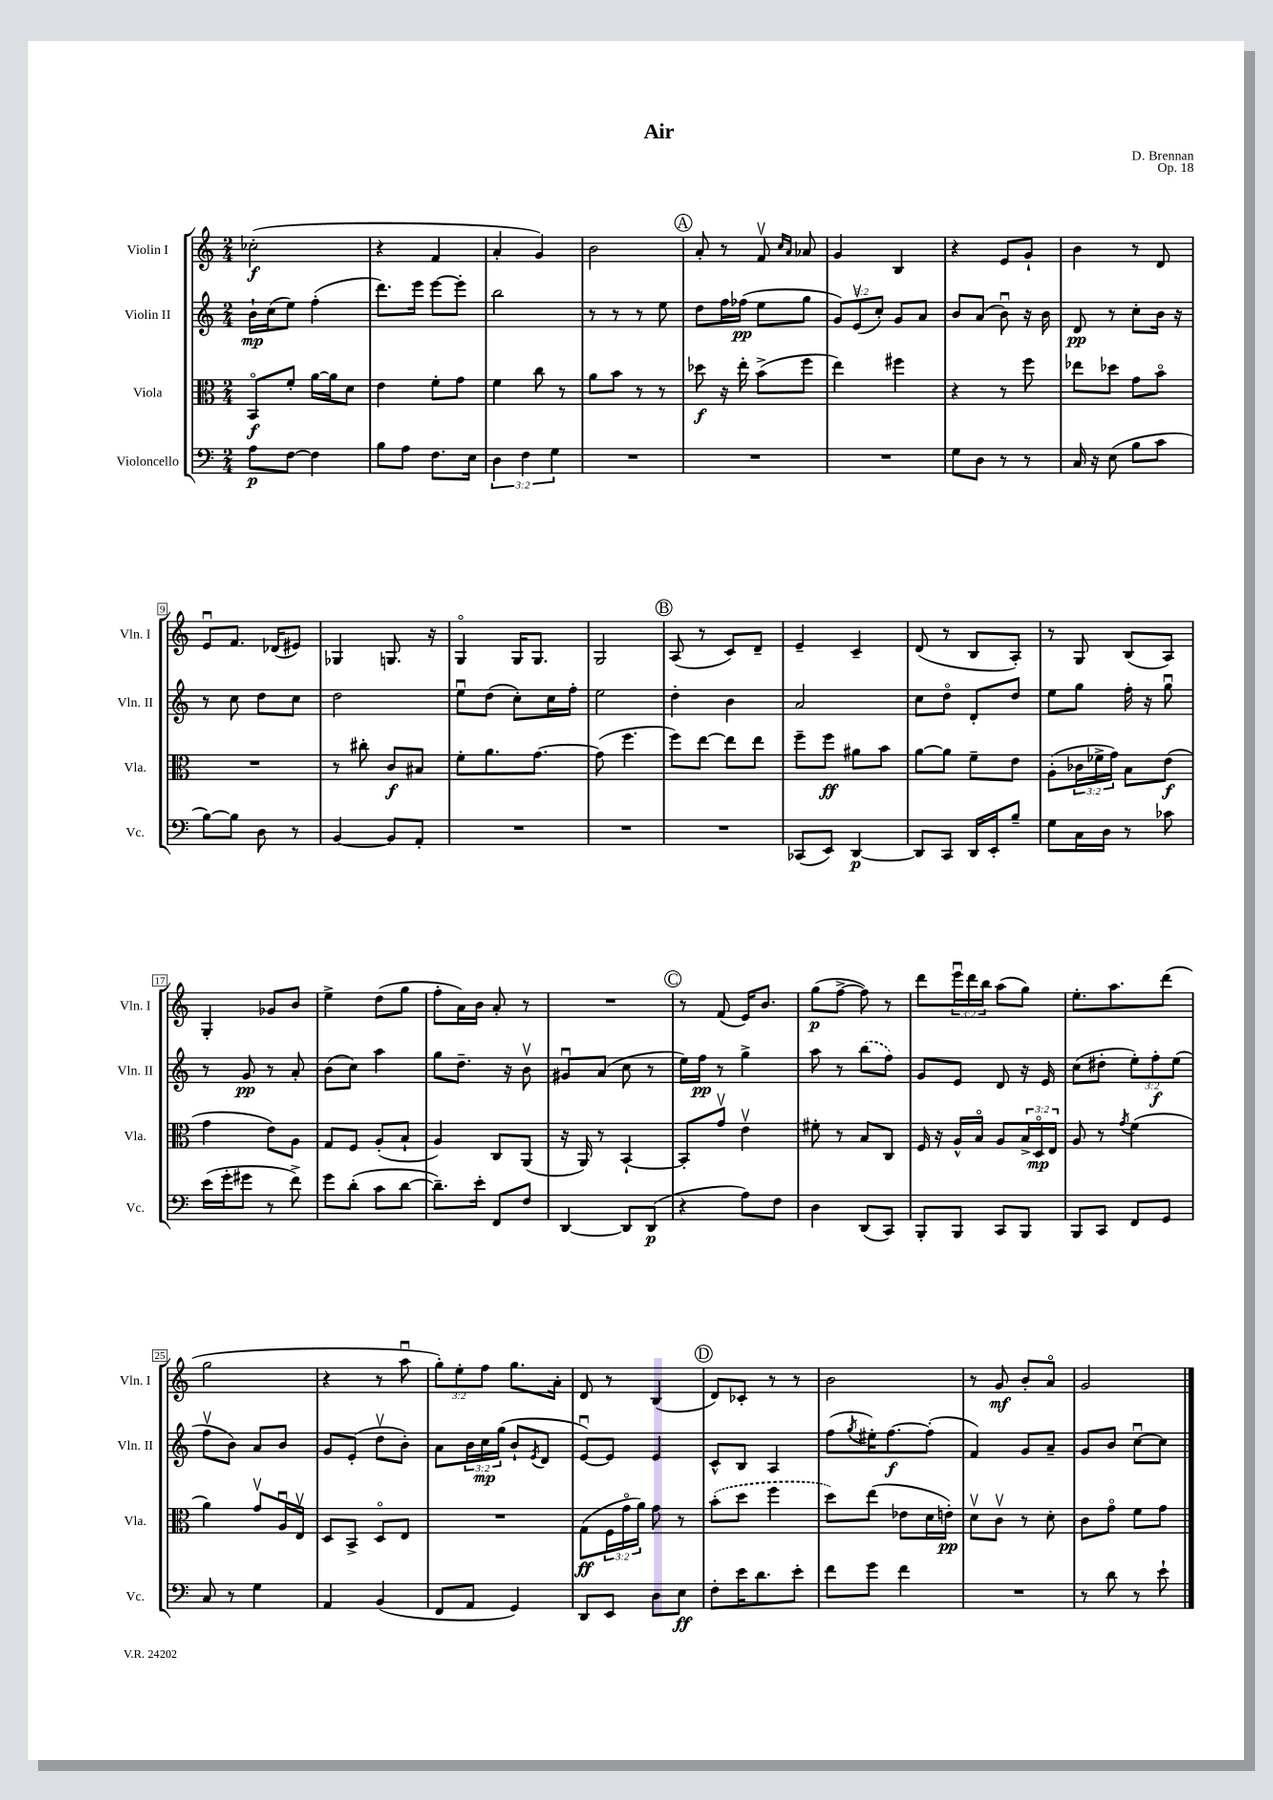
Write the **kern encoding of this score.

**kern	**dynam	**kern	**dynam	**kern	**dynam	**kern	**dynam
*part4	*part4	*part3	*part3	*part2	*part2	*part1	*part1
*staff4	*staff4	*staff3	*staff3	*staff2	*staff2	*staff1	*staff1
*I"Violoncello	*	*I"Viola	*	*I"Violin II	*	*I"Violin I	*
*I'Vc.	*	*I'Vla.	*	*I'Vln. II	*	*I'Vln. I	*
*clefF4	*	*clefC3	*	*clefG2	*	*clefG2	*
*k[]	*	*k[]	*	*k[]	*	*k[]	*
*M2/4	*	*M2/4	*	*M2/4	*	*M2/4	*
=1	=1	=1	=1	=1	=1	=1	=1
8A\L	p	8BB/L	f	16b`\LL	mp	(2cc-X'\	f
.	.	.	.	(16cc\J	.	.	.
[8F\J	.	8f'/J	.	8ee\J)	.	.	.
4F\]	.	[16a\LL	.	(4ff'\	.	.	.
.	.	16a\J]	.	.	.	.	.
.	.	8d\J	.	.	.	.	.
=2	=2	=2	=2	=2	=2	=2	=2
8B\L	.	4e\	.	8.ddd\L)	.	4r	.
8A\J	.	.	.	.	.	.	.
.	.	.	.	16eee\Jk	.	.	.
8.F\L	.	8f'\L	.	[8eee\L	.	4f/	.
.	.	8g\J	.	8eee'\J]	.	.	.
16E\Jk	.	.	.	.	.	.	.
=3	=3	=3	=3	=3	=3	=3	=3
6D\	.	4f\	.	2bb\	.	4a'/	.
6F\	.	.	.	.	.	.	.
.	.	8cc\	.	.	.	4g/)	.
6G\	.	.	.	.	.	.	.
.	.	8r	.	.	.	.	.
=4	=4	=4	=4	=4	=4	=4	=4
2r	.	8a\L	.	8r	.	2b\	.
.	.	8b\J	.	8r	.	.	.
.	.	8r	.	8r	.	.	.
.	.	8r	.	8ee\	.	.	.
!!LO:REH:place=s1:t=A
=5	=5	=5	=5	=5	=5	=5	=5
2r	.	8dd-X\	f	8dd\L	.	8a'/	.
.	.	16r	.	16ff\L	.	8r	.
.	.	16ee'\	.	(16ff-X\JJ	pp	.	.
.	.	(8b^\L	.	8ee\L	.	8fv/	.
.	.	.	.	.	.	16qqcc/LL	.
.	.	.	.	.	.	16qqa/JJ	.
.	.	8ff\J	.	8gg\J	.	8a-X/	.
=6	=6	=6	=6	=6	=6	=6	=6
2r	.	4ee\)	.	12g/L)	.	4g/	.
.	.	.	.	(12ev/	.	.	.
.	.	.	.	12cc'/J)	.	.	.
.	.	4ff#X\	.	8g/L	.	4B/	.
.	.	.	.	8a/J	.	.	.
=7	=7	=7	=7	=7	=7	=7	=7
8G\L	.	4r	.	8b/L	.	4r	.
8D\J	.	.	.	(8a/J	.	.	.
8r	.	8r	.	8bu\)	.	8e/L	.
8r	.	8ff\	.	16r	.	8g`/J	.
.	.	.	.	16b\	.	.	.
=8	=8	=8	=8	=8	=8	=8	=8
16C/	.	8ee-X\L	.	8d/	pp	4b\	.
16r	.	.	.	.	.	.	.
(8E\	.	8dd-X\J	.	8r	.	.	.
8B\L	.	8g\L	.	8cc'\L	.	8r	.
8c\J	.	8b\J	.	16b\Jk	.	8d/	.
.	.	.	.	16r	.	.	.
!!LO:LB:g=z
=9	=9	=9	=9	=9	=9	=9	=9
[8B\L)	.	2r	.	8r	.	8eu/L	.
8B\J]	.	.	.	8cc\	.	8.f/J	.
8D\	.	.	.	8dd\L	.	.	.
.	.	.	.	.	.	(16d-X/KL	.
8r	.	.	.	8cc\J	.	8e#X/J)	.
=10	=10	=10	=10	=10	=10	=10	=10
[4BB/	.	8r	.	2dd\	.	4G-X/	.
.	.	8cc#X'\	.	.	.	.	.
8BB/L]	.	8c/L	f	.	.	8.Gn/	.
8AA'/J	.	8B#X/J	.	.	.	.	.
.	.	.	.	.	.	16r	.
=11	=11	=11	=11	=11	=11	=11	=11
2r	.	8f'\L	.	8eeu\L	.	4G/	.
.	.	8.a\	.	(8dd\J	.	.	.
.	.	.	.	8cc'\L)	.	16G/KL	.
.	.	[8.g\J	.	.	.	8.G/J	.
.	.	.	.	16cc\L	.	.	.
.	.	.	.	16ff'\JJ	.	.	.
=12	=12	=12	=12	=12	=12	=12	=12
2r	.	(8g\]	.	2ee\	.	2G/	.
.	.	4.ff\	.	.	.	.	.
!!LO:REH:place=s1:t=B
=13	=13	=13	=13	=13	=13	=13	=13
2r	.	8ff\L)	.	4dd'\	.	(8A/	.
.	.	[8ee\J	.	.	.	8r	.
.	.	8ee\L]	.	4b\	.	8c/L)	.
.	.	8ee\J	.	.	.	8d~/J	.
=14	=14	=14	=14	=14	=14	=14	=14
(8CC-X/L	.	8ff~\L	.	2a/	.	4e~/	.
8EE/J)	.	8ff\J	ff	.	.	.	.
[4DD/	p	8a#X\L	.	.	.	4c~/	.
.	.	8b\J	.	.	.	.	.
=15	=15	=15	=15	=15	=15	=15	=15
8DD/L]	.	[8a\L	.	8cc\L	.	(8d/	.
8CC/J	.	8a\J]	.	8dd\J	.	8r	.
16DD/LL	.	8f~\L	.	8d'/L	.	8B/L	.
16EE'/J	.	.	.	.	.	.	.
8B~/J	.	8e\J	.	8dd/J	.	8A'/J)	.
=16	=16	=16	=16	=16	=16	=16	=16
8G\L	.	(8A'\L	.	8ee\L	.	8r	.
16C\L	.	24c-X\L	.	8gg\J	.	8G/	.
.	.	24f-X^\	.	.	.	.	.
16D\JJ	.	.	.	.	.	.	.
.	.	24g\JJ)	.	.	.	.	.
8r	.	8B\L	.	16ff'\	.	(8B/L	.
.	.	.	.	16r	.	.	.
8c-X\	.	(8e\J	f	8ggu\	.	8A/J)	.
!!LO:LB:g=z
=17	=17	=17	=17	=17	=17	=17	=17
(16e\LL	.	4g\	.	8r	.	4G'/	.
16g'\J	.	.	.	.	.	.	.
8g#X\J	.	.	.	8g/	pp	.	.
8r	.	8e\L)	.	8r	.	8g-X/L	.
8f^\)	.	8A\J	.	8a'/	.	8b/J	.
=18	=18	=18	=18	=18	=18	=18	=18
8g\L	.	8G/L	.	(8b\L	.	4ee^\	.
(8d'\J	.	8F/J	.	8cc\J)	.	.	.
8c\L	.	(8A'/L	.	4aa\	.	(8dd\L	.
[8d\J	.	8B`/J	.	.	.	8gg\J	.
=19	=19	=19	=19	=19	=19	=19	=19
8.d~\L])	.	4A/)	.	8gg\L	.	8ff'\L	.
.	.	.	.	8.dd~\J	.	16a\L)	.
16e'\Jk	.	.	.	.	.	16b\JJ	.
8FF/L	.	8C/L	.	.	.	8a'/	.
.	.	.	.	16r	.	.	.
8F/J	.	(8AA/J	.	8bv\	.	8r	.
=20	=20	=20	=20	=20	=20	=20	=20
[4DD/	.	16r	.	8g#Xu/L	.	2r	.
.	.	16AA/)	.	.	.	.	.
.	.	8r	.	(8a/J	.	.	.
8DD/L]	.	[4BB`/	.	8cc\	.	.	.
(8DD/J	p	.	.	8r	.	.	.
!!LO:REH:place=s1:t=C
=21	=21	=21	=21	=21	=21	=21	=21
4r	.	8BB'/L]	.	16ee\LL)	.	8r	.
.	.	.	.	16ff\JJ	pp	.	.
.	.	8gv/J	.	8r	.	(8f/	.
8A\L)	.	4ev\	.	4gg^\	.	16e/KL)	.
.	.	.	.	.	.	8.b/J	.
8F\J	.	.	.	.	.	.	.
=22	=22	=22	=22	=22	=22	=22	=22
4D\	.	8f#X'\	.	8aa\	.	(8gg\L	p
.	.	8r	.	8r	.	[8ff^\J	.
(8DD/L	.	8B/L	.	(8bb\L	.	8ff\])	.
8CC/J)	.	8C/J	.	8ff\J)	.	8r	.
=23	=23	=23	=23	=23	=23	=23	=23
8BBB'/L	.	16F/	.	8g/L	.	8ddd\L	.
.	.	16r	.	.	.	.	.
8BBB/J	.	16A^^/LL	.	8e/J	.	24eeeu\L	.
.	.	.	.	.	.	24ddd\	.
.	.	16B/JJ	.	.	.	.	.
.	.	.	.	.	.	24bb\JJ	.
8CC/L	.	8A/L	.	8d/	.	(8aa\L	.
8BBB/J	.	24B^/L	.	16r	.	8gg\J)	.
.	.	24D/	mp	.	.	.	.
.	.	.	.	16e/	.	.	.
.	.	24E/JJ	.	.	.	.	.
=24	=24	=24	=24	=24	=24	=24	=24
8BBB/L	.	8A/	.	(8cc\L	.	8.ee'\L	.
8CC/J	.	8r	.	8dd#X'\J	.	.	.
.	.	.	.	.	.	8.aa\	.
.	.	8qg/	.	.	.	.	.
8FF/L	.	(4f\	.	12ee'\L)	.	.	.
.	.	.	.	12ff'\	f	.	.
8GG/J	.	.	.	.	.	(8ddd\J	.
.	.	.	.	(12ee\J	.	.	.
!!LO:LB:g=z
=25	=25	=25	=25	=25	=25	=25	=25
8C/	.	4a\)	.	8ffv\L	.	2gg\	.
8r	.	.	.	8b\J)	.	.	.
4G\	.	8gv/L	.	8a/L	.	.	.
.	.	16Au/L	.	8b/J	.	.	.
.	.	16Ev/JJ	.	.	.	.	.
=26	=26	=26	=26	=26	=26	=26	=26
4AA/	.	8D/L	.	8g/L	.	4r	.
.	.	8BB^/J	.	(8e'/J	.	.	.
(4BB/	.	8D/L	.	8ddv\L	.	8r	.
.	.	8E/J	.	8b'\J)	.	8aau\	.
=27	=27	=27	=27	=27	=27	=27	=27
8FF/L	.	2r	.	8a\L	.	12gg'\L)	.
.	.	.	.	.	.	12ee'\	.
8AA/J	.	.	.	24b\L	.	.	.
.	.	.	.	24cc\	mp	12ff\J	.
.	.	.	.	(24gg\JJ	.	.	.
4GG/)	.	.	.	8b`/L	.	8.gg\L	.
.	.	.	.	8qe/	.	.	.
.	.	.	.	8d/J	.	.	.
.	.	.	.	.	.	16a'\Jk	.
=28	=28	=28	=28	=28	=28	=28	=28
8DD/L	.	(8G\L	ff	[8eu/L)	.	8d/	.
8EE/J	.	24F\L	.	8e/J]	.	8r	.
.	.	24g\	.	.	.	.	.
.	.	24a\JJ)	.	.	.	.	.
8D\L	.	8g\	.	4e/	.	(4B/	.
8E\J	ff	8r	.	.	.	.	.
!!LO:REH:place=s1:t=D
=29	=29	=29	=29	=29	=29	=29	=29
8F'\L	.	(8b'\L	.	8c^^/L	.	8d/L)	.
16e\K	.	8dd\J	.	8B/J	.	8c-X'/J	.
8.d\	.	.	.	.	.	.	.
.	.	4ff\	.	4A/	.	8r	.
8e'\J	.	.	.	.	.	8r	.
=30	=30	=30	=30	=30	=30	=30	=30
8f\L	.	8dd\L)	.	(8ff\L	.	2b\	.
.	.	.	.	8qgg/	.	.	.
8g\J	.	(8ee\J	.	16ee#X'\K)	.	.	.
.	.	.	.	[8.ff\	f	.	.
4f\	.	8e-X\L	.	.	.	.	.
.	.	16d\L	.	(8ff'\J]	.	.	.
.	.	16en'\JJ)	pp	.	.	.	.
=31	=31	=31	=31	=31	=31	=31	=31
2r	.	8dv\L	.	4f/)	.	8r	.
.	.	8cv\J	.	.	.	8g/	mf
.	.	8r	.	8g/L	.	8b'/L	.
.	.	8d'\	.	8a~/J	.	8a/J	.
=32	=32	=32	=32	=32	=32	=32	=32
8r	.	8c\L	.	8g/L	.	2g/	.
8d\	.	8g\J	.	8b/J	.	.	.
8r	.	8f\L	.	[8ccu\L	.	.	.
8e`\	.	8g\J	.	8cc\J]	.	.	.
==	==	==	==	==	==	==	==
*-	*-	*-	*-	*-	*-	*-	*-
